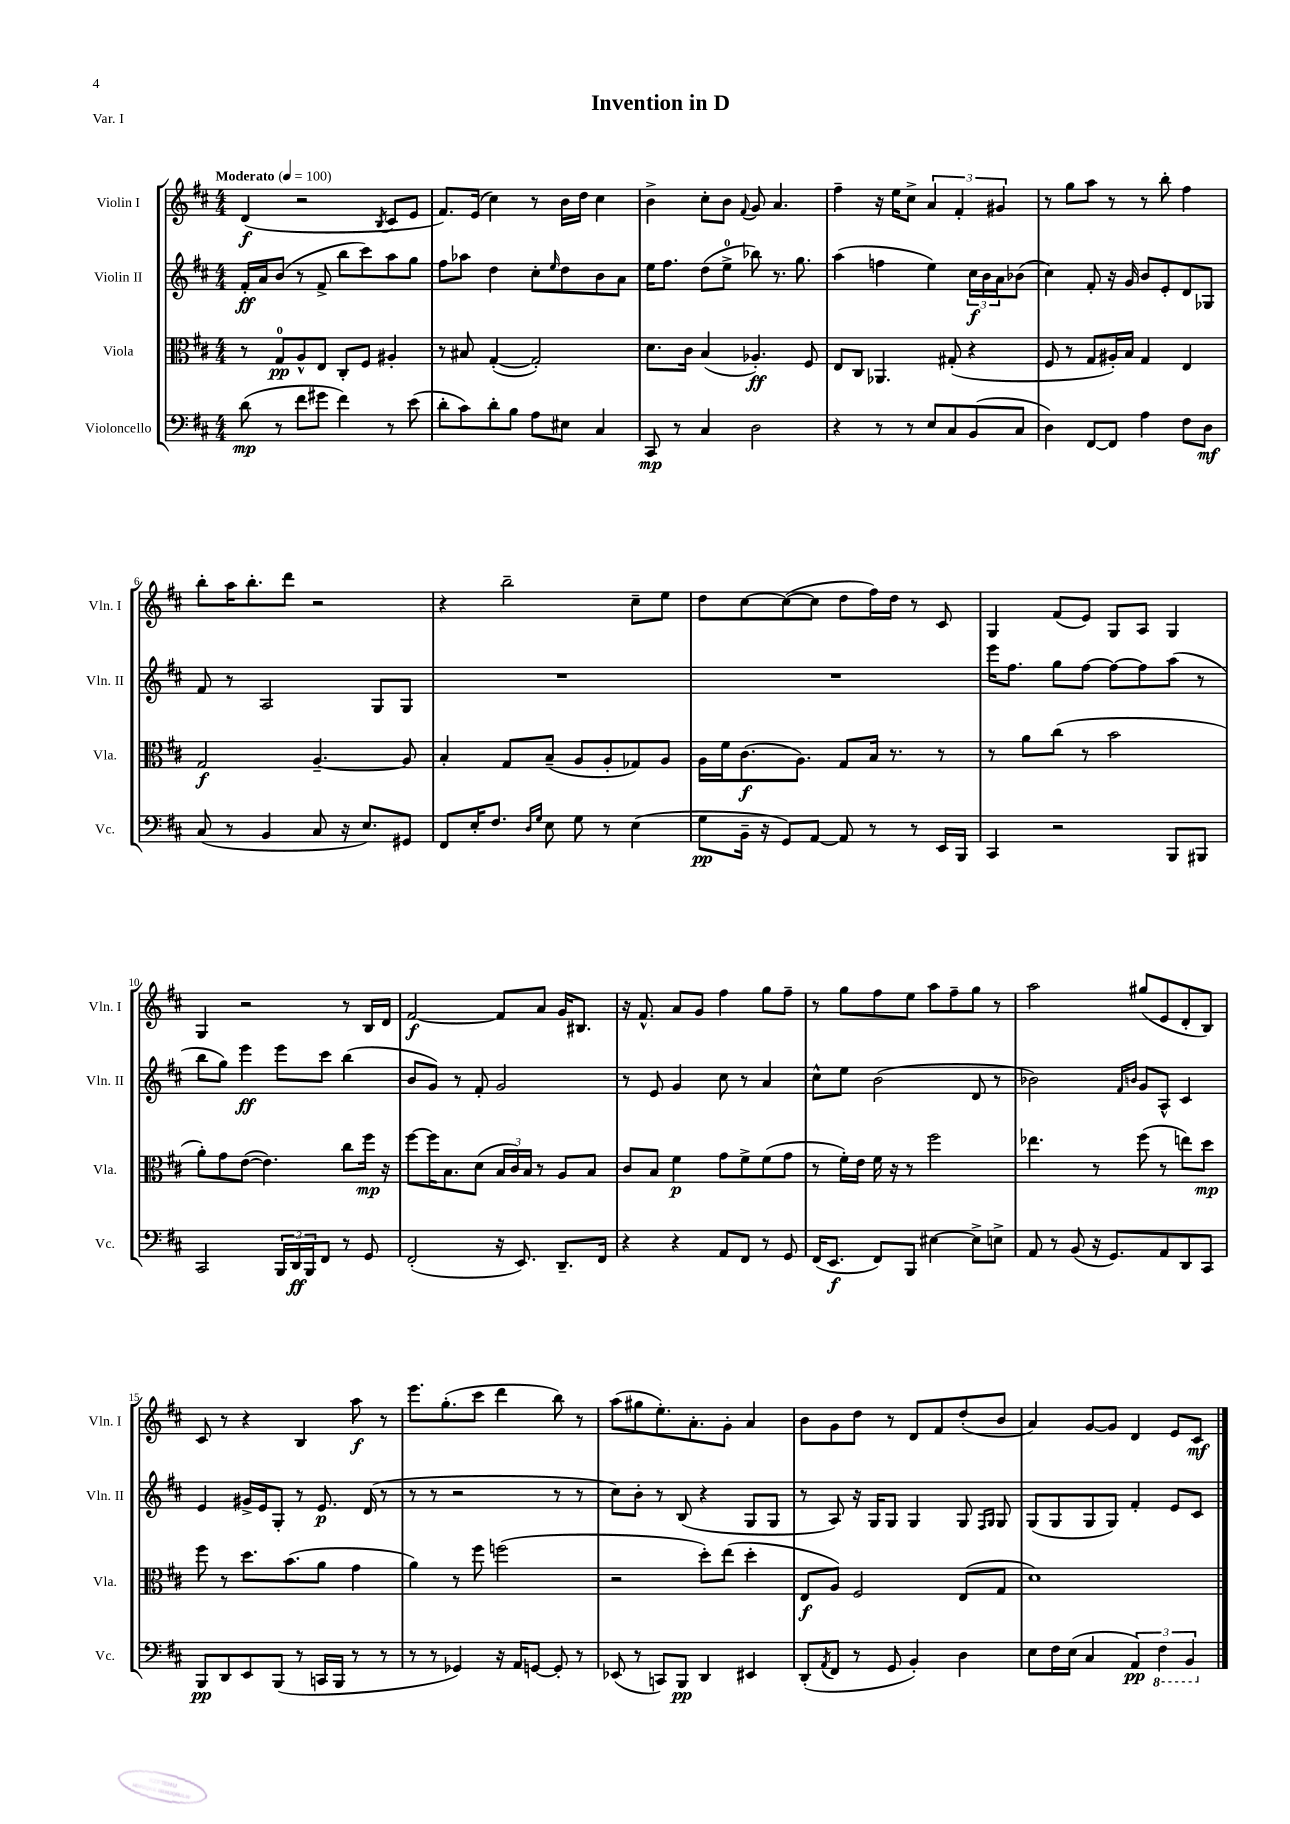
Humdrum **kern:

**kern	**kern	**kern	**kern
*staff4	*staff3	*staff2	*staff1
*clefF4	*clefC3	*clefG2	*clefG2
*k[f#c#]	*k[f#c#]	*k[f#c#]	*k[f#c#]
*M4/4	*M4/4	*M4/4	*M4/4
*MM100	*MM100	*MM100	*MM100
(8d	8r	16f#'	(4d
.	.	16a	.
8r	8G	(8b	.
8f#	8A^^	8r	2r
8g#	8E	8f#^	.
4f#)	8C#'	8bb	.
.	8F#	8ccc#)	.
.	.	.	8qB
8r	4A#'	8aa	8c#
(8e	.	8gg	8e
=	=	=	=
8d'	8r	8ff#	8.f#)
8c#)	8B#	8aa-	.
.	.	.	(16e
8d'	([4G'	4dd	4cc#)
8B	.	.	.
8A	2G'])	8cc#'	8r
.	.	16qqee	.
8E#	.	8dd	16b
.	.	.	16dd
4C#	.	8b	4cc#
.	.	8a	.
=	=	=	=
8CC#	8.d	16ee	4b^
.	.	8.ff#	.
8r	.	.	.
.	16c#	.	.
4C#	(4B	(8dd	8cc#'
.	.	8ee^	8b
.	.	.	8qqf#
2D	4.A-')	8bb-)	8g
.	.	8.r	4.a
.	.	8.gg	.
.	8F#	.	.
=	=	=	=
4r	8E	(4aa	4ff#~
.	8C#	.	.
8r	4.AA-	4ff	16r
.	.	.	16ee
8r	.	.	8cc#^
8E	.	4ee)	6a
8C#	(8G#'	.	.
.	.	.	6f#'
(8BB	4r	24cc#	.
.	.	24b	.
.	.	24a	6g#
8C#	.	(8b-	.
=	=	=	=
4D)	8F#	4cc#)	8r
.	8r	.	8gg
[8FF#	8G	8f#'	8aa
8FF#]	16A#')	16r	8r
.	16B	16g	.
4A	4G	8b	8r
.	.	8e'	8bb'
8F#	4E	8d	4ff#
8D	.	8G-	.
=	=	=	=
(8C#	2G	8f#	8bb'
8r	.	8r	16aa
.	.	.	8.bb'
4BB	.	2A	.
.	.	.	8ddd
8C#	[4.A~	.	2r
16r	.	.	.
8.E)	.	.	.
.	.	8G	.
8GG#	8A]	8G	.
=	=	=	=
8FF#	4B'	1r	4r
16E'	.	.	.
8.F#	.	.	.
.	8G	.	2bb~
16qqD	.	.	.
16qqG	.	.	.
8E	(8B~	.	.
8G	8A	.	.
8r	8A'	.	.
(4E	8G-)	.	8cc#~
.	8A	.	8ee
=	=	=	=
8G	16A	1r	8dd
.	16f#	.	.
16BB~	(8.c#	.	[8cc#
16r	.	.	.
8GG)	.	.	(8cc#_
.	8.A)	.	.
[8AA	.	.	8cc#]
8AA]	8G	.	8dd
8r	16B	.	16ff#)
.	8.r	.	16dd
8r	.	.	8r
16EE	8r	.	8c#
16BBB	.	.	.
=	=	=	=
4CC#	8r	16eee	4G
.	.	8.ff#	.
.	8a	.	.
2r	(8cc#	8gg	(8f#
.	8r	[8ff#	8e)
.	2b	8ff#_	8G
.	.	8ff#]	8A
8BBB	.	(8aa	4G
8BBB#	.	8r	.
=	=	=	=
2CC#	8a')	8bb	4G
.	8g	8gg)	.
.	([8e	4eee	2r
.	4.e])	.	.
24BBB	.	8eee	.
24DD	.	.	.
24BBB	.	.	.
8FF#	.	8ccc#	.
8r	8cc#	(4bb	8r
8GG	16ff#	.	16B
.	16r	.	16d
=	=	=	=
(2FF#'	[8ff#	8b	[2f#
.	16ff#]	8g)	.
.	8.B	.	.
.	.	8r	.
.	(8d	8f#'	.
16r	24B	2g	8f#]
.	24c#)	.	.
8.EE)	.	.	.
.	24B	.	.
.	8r	.	8a
8.DD~	8A	.	16g
.	.	.	8.B#
.	8B	.	.
16FF#	.	.	.
=	=	=	=
4r	8c#	8r	16r
.	.	.	8.f#^^
.	8B	8e	.
4r	4f#	4g	8a
.	.	.	8g
8AA	8g	8cc#	4ff#
8FF#	8f#^	8r	.
8r	(8f#	4a	8gg
8GG	8g	.	8ff#~
=	=	=	=
(16FF#	8r	8cc#^^	8r
8.EE	.	.	.
.	16f#')	8ee	8gg
.	16e	.	.
8FF#)	16f#	(2b	8ff#
.	16r	.	.
8BBB	8r	.	8ee
[4E#	2ff#	.	8aa
.	.	.	8ff#~
8E#^]	.	8d	8gg
8E^	.	8r	8r
=	=	=	=
8AA	4.ee-	2b-)	2aa
8r	.	.	.
(8BB	.	.	.
16r	8r	.	.
8.GG)	.	.	.
.	.	16qqf#	.
.	.	16qqb	.
.	(8ff#	8g	(8gg#
8AA	8r	8A^^	8e
8DD	8ee)	4c#	8d'
8CC#	8dd	.	8B)
=	=	=	=
8BBB	8ff#	4e	8c#
8DD	8r	.	8r
8EE	8.dd	16g#^	4r
.	.	16e	.
(8BBB	.	8G'	.
.	(8.b	.	.
8r	.	8r	4B
16CC	8a	8.e	.
16BBB	.	.	.
8r	4g	.	8aa
.	.	(16d	.
8r	.	8r	8r
=	=	=	=
8r	4a)	8r	8.eee
8r	.	8r	.
.	.	.	(8.gg'
4GG-)	8r	2r	.
.	8ff#	.	8ccc#
16r	(2ff	.	4ddd
16AA	.	.	.
[8GG	.	.	.
8GG']	.	8r	8bb)
8r	.	8r	8r
=	=	=	=
(8EE-	2r	8cc#)	(8aa
8r	.	8b'	8gg#
8CC)	.	8r	8.ee')
8BBB	.	(8B	.
.	.	.	8.a'
4DD	8dd')	4r	.
.	(8ee	.	8g'
4EE#	4dd'	8G	4a
.	.	8G	.
=	=	=	=
(8DD'	8E	8r	8b
8qAA	.	.	.
8FF#	8A)	8A)	8g
8r	2F#	16r	8dd
.	.	16G	.
8GG	.	8G	8r
4BB')	.	4G	8d
.	.	.	8f#
4D	(8E	8G	(8dd'
.	.	16qqF#	.
.	.	16qqG	.
.	8G	8G	8b
=	=	=	=
8E	1d)	(8G	4a)
16F#	.	8G	.
(16E	.	.	.
4C#	.	8G	[8g
.	.	8G)	8g]
6AA)	.	4f#'	4d
6FF#	.	.	.
.	.	8e	8e
6BBB	.	.	.
.	.	8c#	8c#
==	==	==	==
*-	*-	*-	*-
